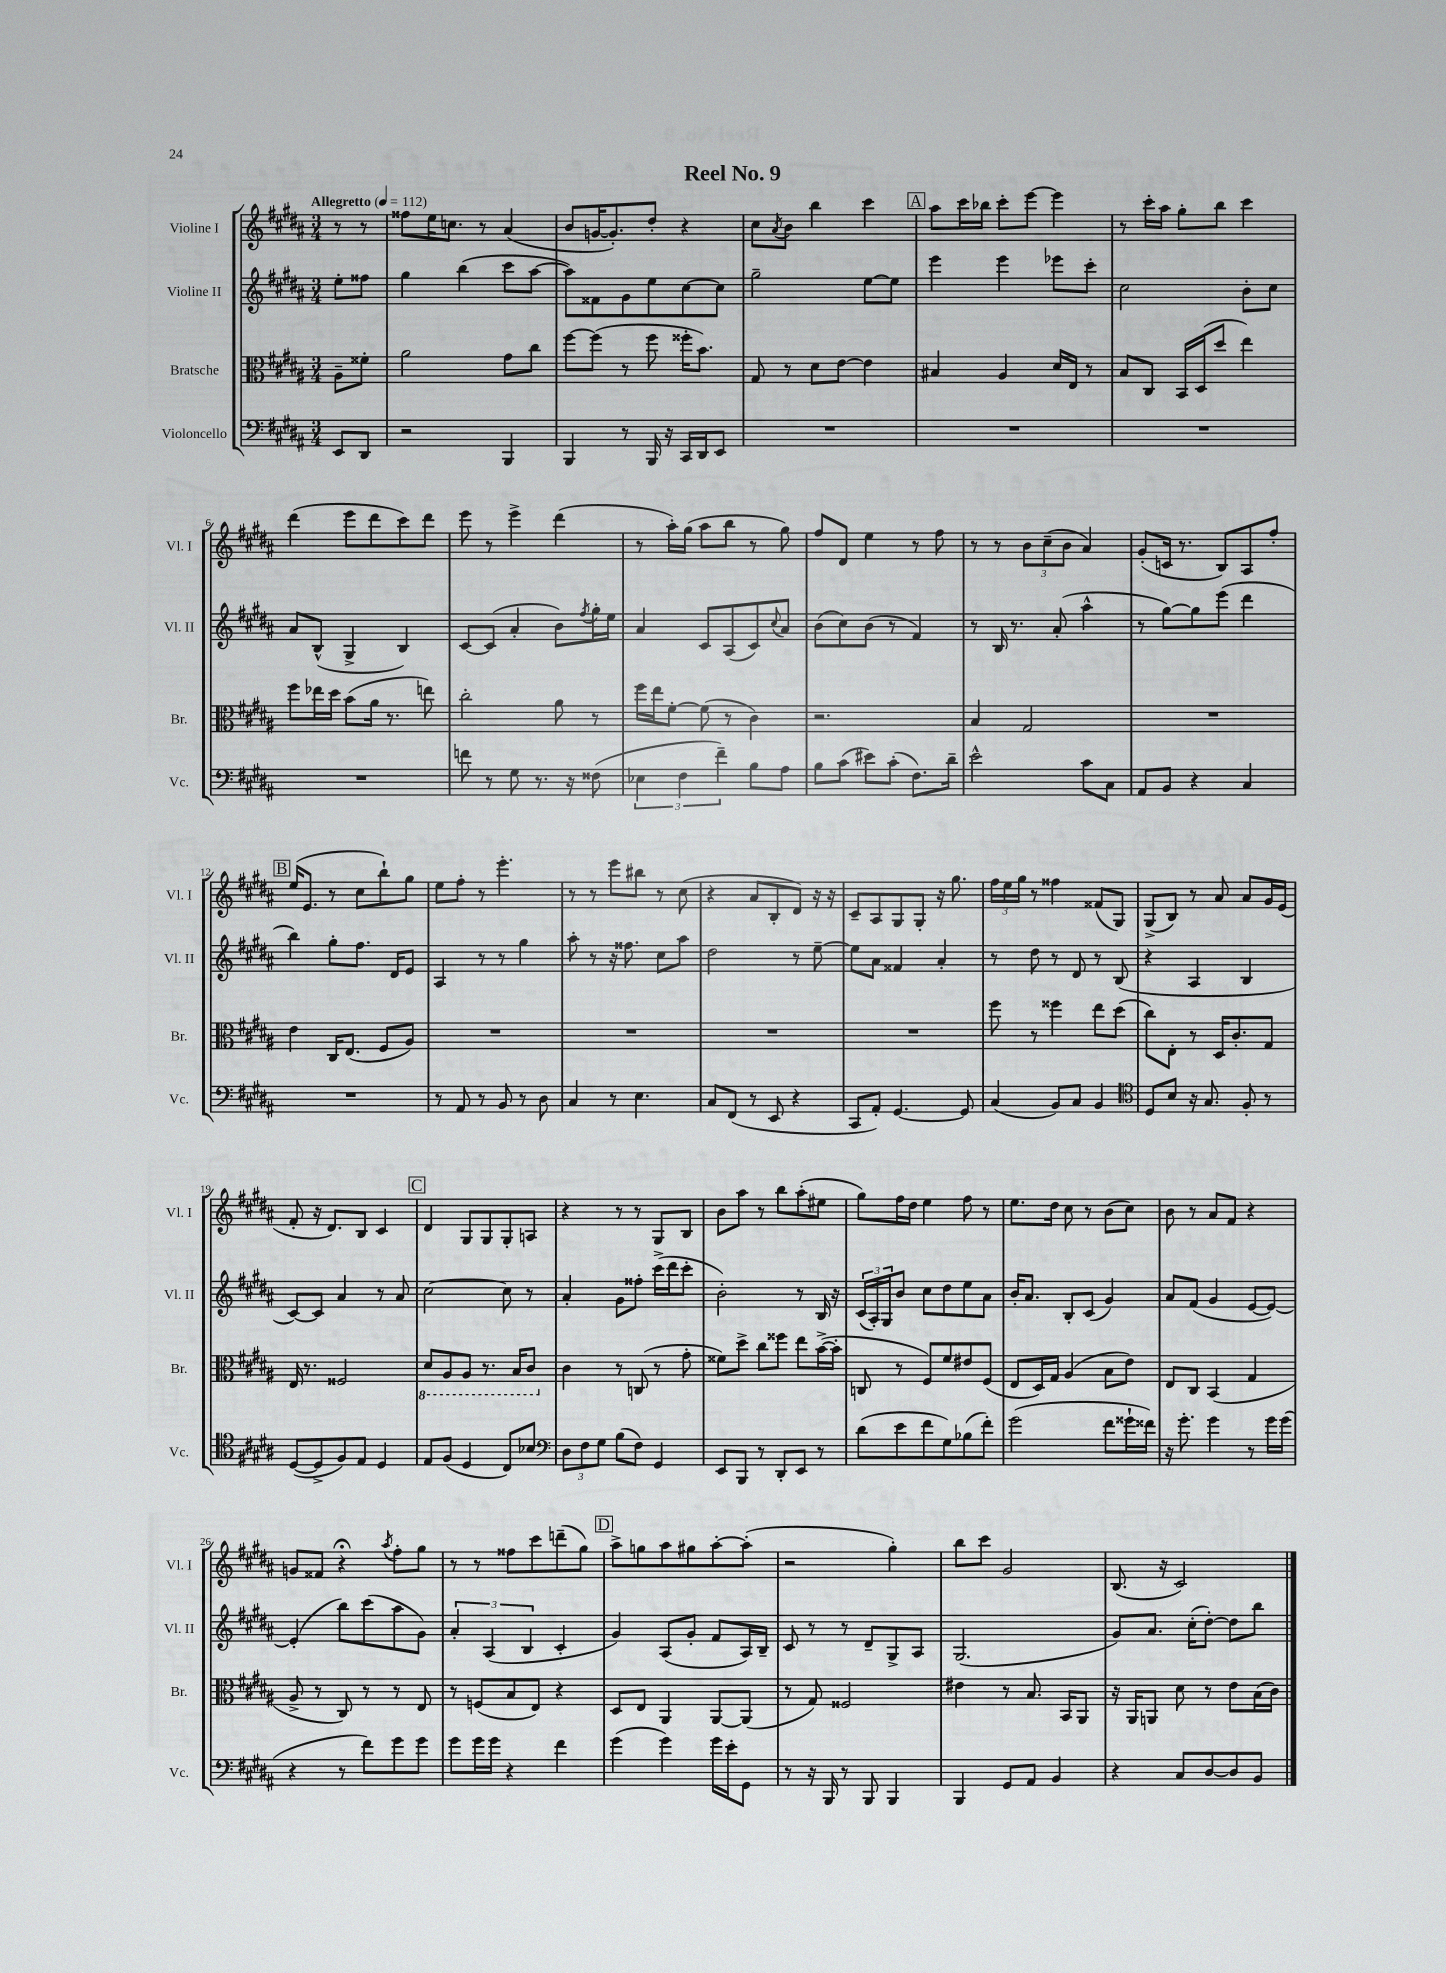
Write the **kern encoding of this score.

**kern	**kern	**kern	**kern
*staff4	*staff3	*staff2	*staff1
*clefF4	*clefC3	*clefG2	*clefG2
*k[f#c#g#d#a#]	*k[f#c#g#d#a#]	*k[f#c#g#d#a#]	*k[f#c#g#d#a#]
*M3/4	*M3/4	*M3/4	*M3/4
*MM112	*MM112	*MM112	*MM112
8EE/L	8A#~\L	8ee'\L	8r
8DD#/J	8f##'\J	8ff##\J	8r
=	=	=	=
2r	2a#\	4gg#\	8ff##\L
.	.	.	16ee\K
.	.	.	8.cc\J
.	.	(4bb\	.
.	.	.	8r
4BBB/	8g#\L	8ccc#\L	(4a#/
.	8cc#\J	[8aa#\J	.
=	=	=	=
4BBB/	[8ff#\L	8aa#\]L)	8b/L
.	(8ff#\]J	8f##\	[16g/K
.	.	.	8.g'/])
8r	8r	8g#\	.
16BBB/	8ff#\	8ee\	8dd#'/J
16r	.	.	.
16CC#/LL	16ff##'\LK	[8cc#\	4r
16DD#/J	8.b\J)	.	.
8EE/J	.	8cc#\]J	.
=	=	=	=
2.r	8G#/	2gg#~\	8cc#\L
.	.	.	8qa#/
.	8r	.	8b\J
.	8d#\L	.	4bb\
.	[8e\J	.	.
.	4e\]	[8ee\L	4ccc#\
.	.	8ee\]J	.
=	=	=	=
2.r	4B#/	4eee\	8aa#\L
.	.	.	16ccc#\L
.	.	.	16bb-\JJ
.	4A#/	4eee\	8ccc#'\L
.	.	.	[8eee\J
.	16d#/LL	8eee-\L	4eee\]
.	16E/JJ	.	.
.	8r	8ccc#'\J	.
=	=	=	=
2.r	8B/L	2cc#\	8r
.	8C#/J	.	16ccc#'\LL
.	.	.	16aa#\JJ
.	16BB/LL	.	8gg#'\L
.	(16D#/J	.	.
.	8dd#/J	.	8bb\J
.	4ee\)	8b'\L	4ccc#\
.	.	8cc#\J	.
=	=	=	=
2.r	8ff#\L	8a#/L	(4ddd#\
.	16ee-\L	(8B^^/J	.
.	16dd#\JJ	.	.
.	(8b\L	4G#^/	8eee\L
.	16a#\Jk	.	8ddd#\
.	8.r	.	.
.	.	4B/)	8ccc#\)
.	8ee\)	.	8ddd#\J
=	=	=	=
8f\	2cc#'\	[8c#/L	8eee\
8r	.	(8c#/]J	8r
8G#\	.	4a#'/	4eee^\
8.r	.	.	.
.	8a#\	8b\L)	(4ddd#\
16r	.	.	.
.	.	8qff#/	.
(8F##\	8r	16gg#'\L	.
.	.	16ee\JJ	.
=	=	=	=
6E-\	16ff#\LL	4a#/	8r
.	16ee\J	.	.
.	[8f#'\J	.	16aa#'\LL)
6F#\	.	.	.
.	.	.	(16gg#\JJ
.	(8f#\]	8c#/L	8aa#\L
6f#~\)	.	.	.
.	8r	(8A#/	8bb\J
8B\L	4c#\)	8c#/)	8r
.	.	8qqcc#/	.
8A#\J	.	8a#/J	8gg#\)
=	=	=	=
8B\L	2.r	(8b\L	8ff#/L
(8c#\J	.	8cc#\)	8d#/J
8e#\L)	.	(8b\J	4ee\
(8c#'\J	.	8r	.
8.F#\L)	.	4f#/)	8r
.	.	.	8ff#\
16d#~\Jk	.	.	.
=	=	=	=
2e^^\	4B/	8r	8r
.	.	16B/	8r
.	.	8.r	.
.	2G#/	.	12b\L
.	.	.	(12cc#~\
.	.	(8a#'/	.
.	.	.	12b\J
8c#\L	.	4aa#^^\	4a#/)
8C#\J	.	.	.
=	=	=	=
8AA#/L	2.r	8r	(8g#'/L
8BB/J	.	[8gg#\L)	16c/Jk
.	.	.	8.r
4r	.	8gg#\]	.
.	.	(8eee\J	8B/L)
4C#/	.	4ddd#\	8A#/
.	.	.	8ff#'/J
=	=	=	=
2.r	4e\	4bb\)	(16ee/LK
.	.	.	8.e/J
.	16C#/LK	8gg#'\L	8r
.	(8.E/J	.	.
.	.	8.ff#\J	8cc#\L
.	8F#/L	.	8bb`\)
.	.	16d#/LK	.
.	8A#/J)	8e/J	8gg#\J
=	=	=	=
8r	2.r	4A#/	8ee\L
8AA#/	.	.	8ff#'\J
8r	.	8r	8r
8BB/	.	8r	4.eee'\
8r	.	4gg#\	.
8D#\	.	.	.
=	=	=	=
4C#/	2.r	8aa#'\	8r
.	.	8r	8r
8r	.	16r	8eee\L
.	.	8.ff##\	.
4.E\	.	.	8bb#\J
.	.	8cc#\L	8r
.	.	8aa#\J	(8cc#\
=	=	=	=
8C#/L	2.r	2dd#\	4r
(8FF#/J	.	.	.
8r	.	.	8a#/L
8EE/	.	.	8B'/
4r	.	8r	8d#/J)
.	.	[8ee~\	16r
.	.	.	16r
=	=	=	=
8CC#/L	2.r	8ee\]L	8c#~/L
8AA#'/J)	.	8a#\J	8A#/
[4.GG#/	.	4f##/	8G#/
.	.	.	8G#'/J
.	.	4a#'/	16r
.	.	.	8.gg#\
8GG#/]	.	.	.
=	=	=	=
(4C#/	8ff#\	8r	24ff#\LL
.	.	.	24ee\
.	.	.	24gg#\JJ
.	8r	8dd#\	8r
8BB/L)	4ff##\	8r	4ff##\
8C#/J	.	8d#/	.
4BB/	8ee\L	8r	(8f##/L
.	(8dd#\J	(8B/	8G#/J)
=	=	=	=
*clefC4	*	*	*
8D#/L	8cc#\L)	4r	(8G#^/L
8B/J	8E'\J	.	8B/J)
16r	8r	4A#/	8r
8.G#/	.	.	.
.	16D#/LK	.	8a#/
.	8.c#'/	.	.
8F#'/	.	4B/	8a#/L
8r	8G#/J	.	16g#/L
.	.	.	(16e/JJ
=	=	=	=
([8D#/L	16E/	[8c#/L)	8f#'/
.	8.r	.	.
8D#^/]	.	8c#/]J	16r
.	.	.	8.d#/L)
8F#/)	2F##/	4a#/	.
8E/J	.	.	8B/J
4D#/	.	8r	4c#/
.	.	8a#/	.
=	=	=	=
8E/L	8D#/L	[2cc#\	4d#/
(8F#/J	8AA#/	.	.
4D#/	8AA#/J	.	8G#/L
.	8.r	.	8G#/
8C#/L)	.	8cc#\]	8G#'/
.	16BB/LK	.	.
8B-/J	8C#/J	8r	8A/J
=	=	=	=
*clefF4	*	*	*
12D#\L	4c#\	4a#'/	4r
12F#\	.	.	.
12G#\J	.	.	.
(8B\L	8r	8g#\L	8r
8F#\J)	(8C/	8ff##'\J	8r
4GG#/	8r	(16ccc#^\LL	8G#/L
.	.	16ddd#\J	.
.	8g#'\	8ccc#'\J	8B/J
=	=	=	=
8EE/L	8f##\L)	2b'\)	8b\L
8BBB/J	8dd#^\J	.	8aa#\J
8r	8cc#\L	.	8r
8DD#'/L	8ff##\J	.	8bb\L
8EE/J	8ee\L	8r	(8aa#'\
8r	([16b^\L	16B/	8ee#\J
.	16b'\]JJ	16r	.
=	=	=	=
(8d#\L	8C/	(24c#/LL	8gg#\L)
.	.	24A#'/)	.
.	.	24G#/J	.
8e\	8r	8b/J	16ff#\L
.	.	.	16dd#\JJ
8f#\	8F#/L)	8cc#\L	4ee\
8G#\)	8f#/	8dd#\	.
(8B-\	8e#/	8ee\	8ff#\
8f#'\J)	(8F#/J	8a#\J	8r
=	=	=	=
(2g#\	8E/L	16b'/LK	8.ee\L
.	.	8.a#/J	.
.	16D#/L)	.	.
.	16G#/JJ	.	16dd#\Jk
.	(4A#/	8B'/L	8cc#\
.	.	(8c#/J	8r
8f#\L	8B\L	4g#/)	(8b\L
16g##`\L	8e\J)	.	8cc#\J)
16f##\JJ)	.	.	.
=	=	=	=
16r	8E/L	8a#/L	8b\
8.g#'\	.	.	.
.	8C#/J	(8f#/J	8r
4g#\	(4BB/	4g#/	8a#/L
.	.	.	8f#/J
8r	4G#/	[8e/L	4r
16g#\LL	.	8e/_J)	.
(16g#\JJ	.	.	.
=	=	=	=
4r	8A#^/	(4e'/]	8g/L
.	8r	.	8f##/J
8r	8C#/)	8bb\L)	4r;
8f#\L)	8r	(8ccc#\	.
.	.	.	8qaa#/
8g#\	8r	8aa#\	8ff#'\L
8g#\J	8E/	8g#\J)	8gg#\J
=	=	=	=
8g#\L	8r	6a#'/	8r
16g#\L	(8F/L	.	8r
.	.	(6A#/	.
16g#\JJ	.	.	.
4r	8B/	.	8ff##\L
.	.	6B/	.
.	8E/J)	.	8ccc#\
4f#\	4r	4c#'/	(8ddd~\
.	.	.	8gg#\J)
=	=	=	=
(4g#\	8D#/L	4g#/)	8aa#^\L
.	8E/J	.	8gg\
4g#\)	4AA#/	(8A#/L	8aa#\
.	.	8g#'/J	8gg#\
16g#\LL	[8AA#/L	8f#/L	[8aa#'\
16e'\J	.	.	.
8GG#\J	(8AA#/]J	16A#/L)	(8aa#'\]J
.	.	16B~/JJ	.
=	=	=	=
8r	8r	8c#/	2r
16r	8G#/)	8r	.
16BBB/	.	.	.
8r	2F##/	8r	.
8BBB/	.	8d#~/L	.
4BBB/	.	8G#^/	4gg#'\)
.	.	8A#/J	.
=	=	=	=
4BBB/	4e#\	(2.G#/	8bb\L
.	.	.	8ccc#\J
8GG#/L	8r	.	2g#/
8AA#/J	8.B/	.	.
4BB/	.	.	.
.	16BB/LK	.	.
.	8AA#/J	.	.
=	=	=	=
4r	16r	8g#/L)	(8.B/
.	16AA#/LK	.	.
.	8AA/J	8.a#/J	.
.	.	.	16r
8C#/L	8d#\	.	2c#/)
.	.	(16cc#'\LK	.
[8D#/	8r	[8dd#'\J)	.
8D#/]	8e\L	8dd#\]L	.
8BB/J	(16B\L	8bb\J	.
.	16c#\JJ)	.	.
==	==	==	==
*-	*-	*-	*-
